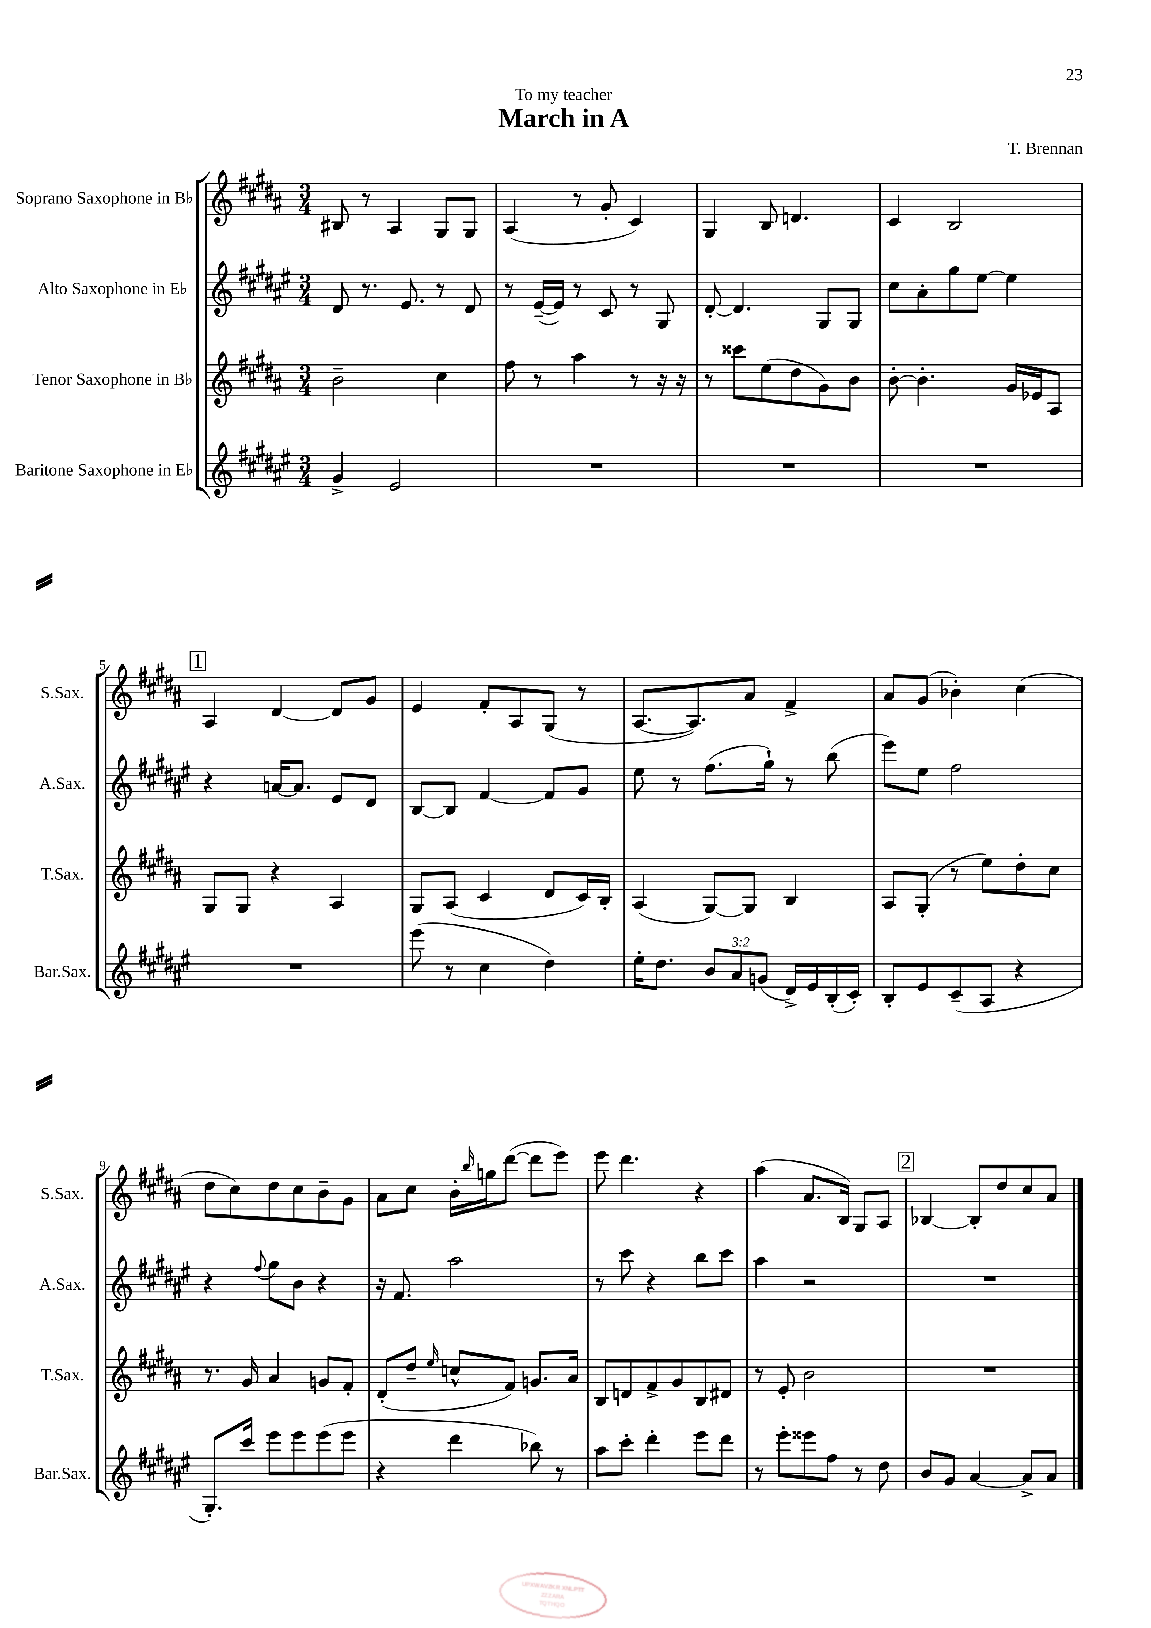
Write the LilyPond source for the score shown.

\header { title = "March in A" composer = "T. Brennan" dedication = "To my teacher" }
<<
\new StaffGroup <<
\new Staff = "s0" \with { instrumentName = "Soprano Saxophone in Bb" shortInstrumentName = "S.Sax." } {
    \clef treble \key b \major \numericTimeSignature \time 3/4
    bis8 r8 ais4 gis8 gis8 |
    ais4( r8 gis'8-. cis'4) |
    gis4 b8 d'4. |
    cis'4 b2 |
    \mark \markup { \box "1" } ais4 dis'4~ dis'8 gis'8 |
    e'4 fis'8-. ais8 gis8( r8 |
    ais8.~ ais8.) ais'8 fis'4-> |
    ais'8 gis'8( bes'4-.) cis''4( |
    dis''8 cis''8) dis''8 cis''8 b'8-- gis'8 |
    ais'8 cis''8 b'16-. \grace { b''16 } g''16 dis'''8~( dis'''8 e'''8) |
    e'''8 dis'''4. r4 |
    ais''4( ais'8. b16) gis8 ais8 |
    \mark \markup { \box "2" } bes4~ bes8-. dis''8 cis''8 ais'8 \bar "|." |
}
\new Staff = "s1" \with { instrumentName = "Alto Saxophone in Eb" shortInstrumentName = "A.Sax." } {
    \clef treble \key fis \major \numericTimeSignature \time 3/4
    dis'8 r8. eis'8. r8 dis'8 |
    r8 eis'16~--( eis'16) r8 cis'8 r8 gis8 |
    dis'8~-. dis'4. gis8 gis8 |
    cis''8 ais'8-. gis''8 eis''8~ eis''4 |
    \mark \markup { \box "1" } r4 a'16~ a'8. eis'8 dis'8 |
    b8~ b8 fis'4~ fis'8 gis'8 |
    eis''8 r8 fis''8.( gis''16-!) r8 b''8( |
    eis'''8) eis''8 fis''2 |
    r4 \appoggiatura { fis''8 } gis''8 b'8 r4 |
    r16 fis'8. ais''2 |
    r8 cis'''8 r4 b''8 cis'''8 |
    ais''4 r2 |
    \mark \markup { \box "2" } R2. \bar "|." |
}
\new Staff = "s2" \with { instrumentName = "Tenor Saxophone in Bb" shortInstrumentName = "T.Sax." } {
    \clef treble \key b \major \numericTimeSignature \time 3/4
    b'2-- cis''4 |
    fis''8 r8 ais''4 r8 r16 r16 |
    r8 cisis'''8 e''8( dis''8 gis'8) b'8 |
    b'8~-. b'4.-. gis'16 ees'16 ais8 |
    \mark \markup { \box "1" } gis8 gis8 r4 ais4 |
    gis8 ais8( cis'4 dis'8 cis'16) b16-. |
    ais4( gis8~) gis8 b4 |
    ais8 gis8-.( r8 e''8) dis''8-. cis''8 |
    r8. gis'16 ais'4 g'8 fis'8-. |
    dis'8-.( dis''8-- \grace { e''16 } c''8-^ fis'8) g'8. ais'16 |
    b8 d'8 fis'8-> gis'8 b8 dis'8 |
    r8 e'8-. b'2 |
    \mark \markup { \box "2" } R2. \bar "|." |
}
\new Staff = "s3" \with { instrumentName = "Baritone Saxophone in Eb" shortInstrumentName = "Bar.Sax." } {
    \clef treble \key fis \major \numericTimeSignature \time 3/4 \override Staff.TupletNumber.text = #tuplet-number::calc-fraction-text
    gis'4-> eis'2 |
    R2. |
    R2. |
    R2. |
    \mark \markup { \box "1" } R2. |
    eis'''8( r8 cis''4 dis''4) |
    eis''16-. dis''8. \tuplet 3/2 { b'8 ais'8 g'8( } dis'16->) eis'16 b16-.( cis'16-.) |
    b8-. eis'8 cis'8--( ais8 r4 |
    gis8.-.) cis'''16 eis'''8 eis'''8 eis'''8( eis'''8 |
    r4 dis'''4 bes''8) r8 |
    ais''8 cis'''8-. dis'''4-. eis'''8 dis'''8 |
    r8 eis'''8-. eisis'''8 fis''8 r8 dis''8 |
    \mark \markup { \box "2" } b'8 gis'8 ais'4~ ais'8-> ais'8 \bar "|." |
}
>>
>>
